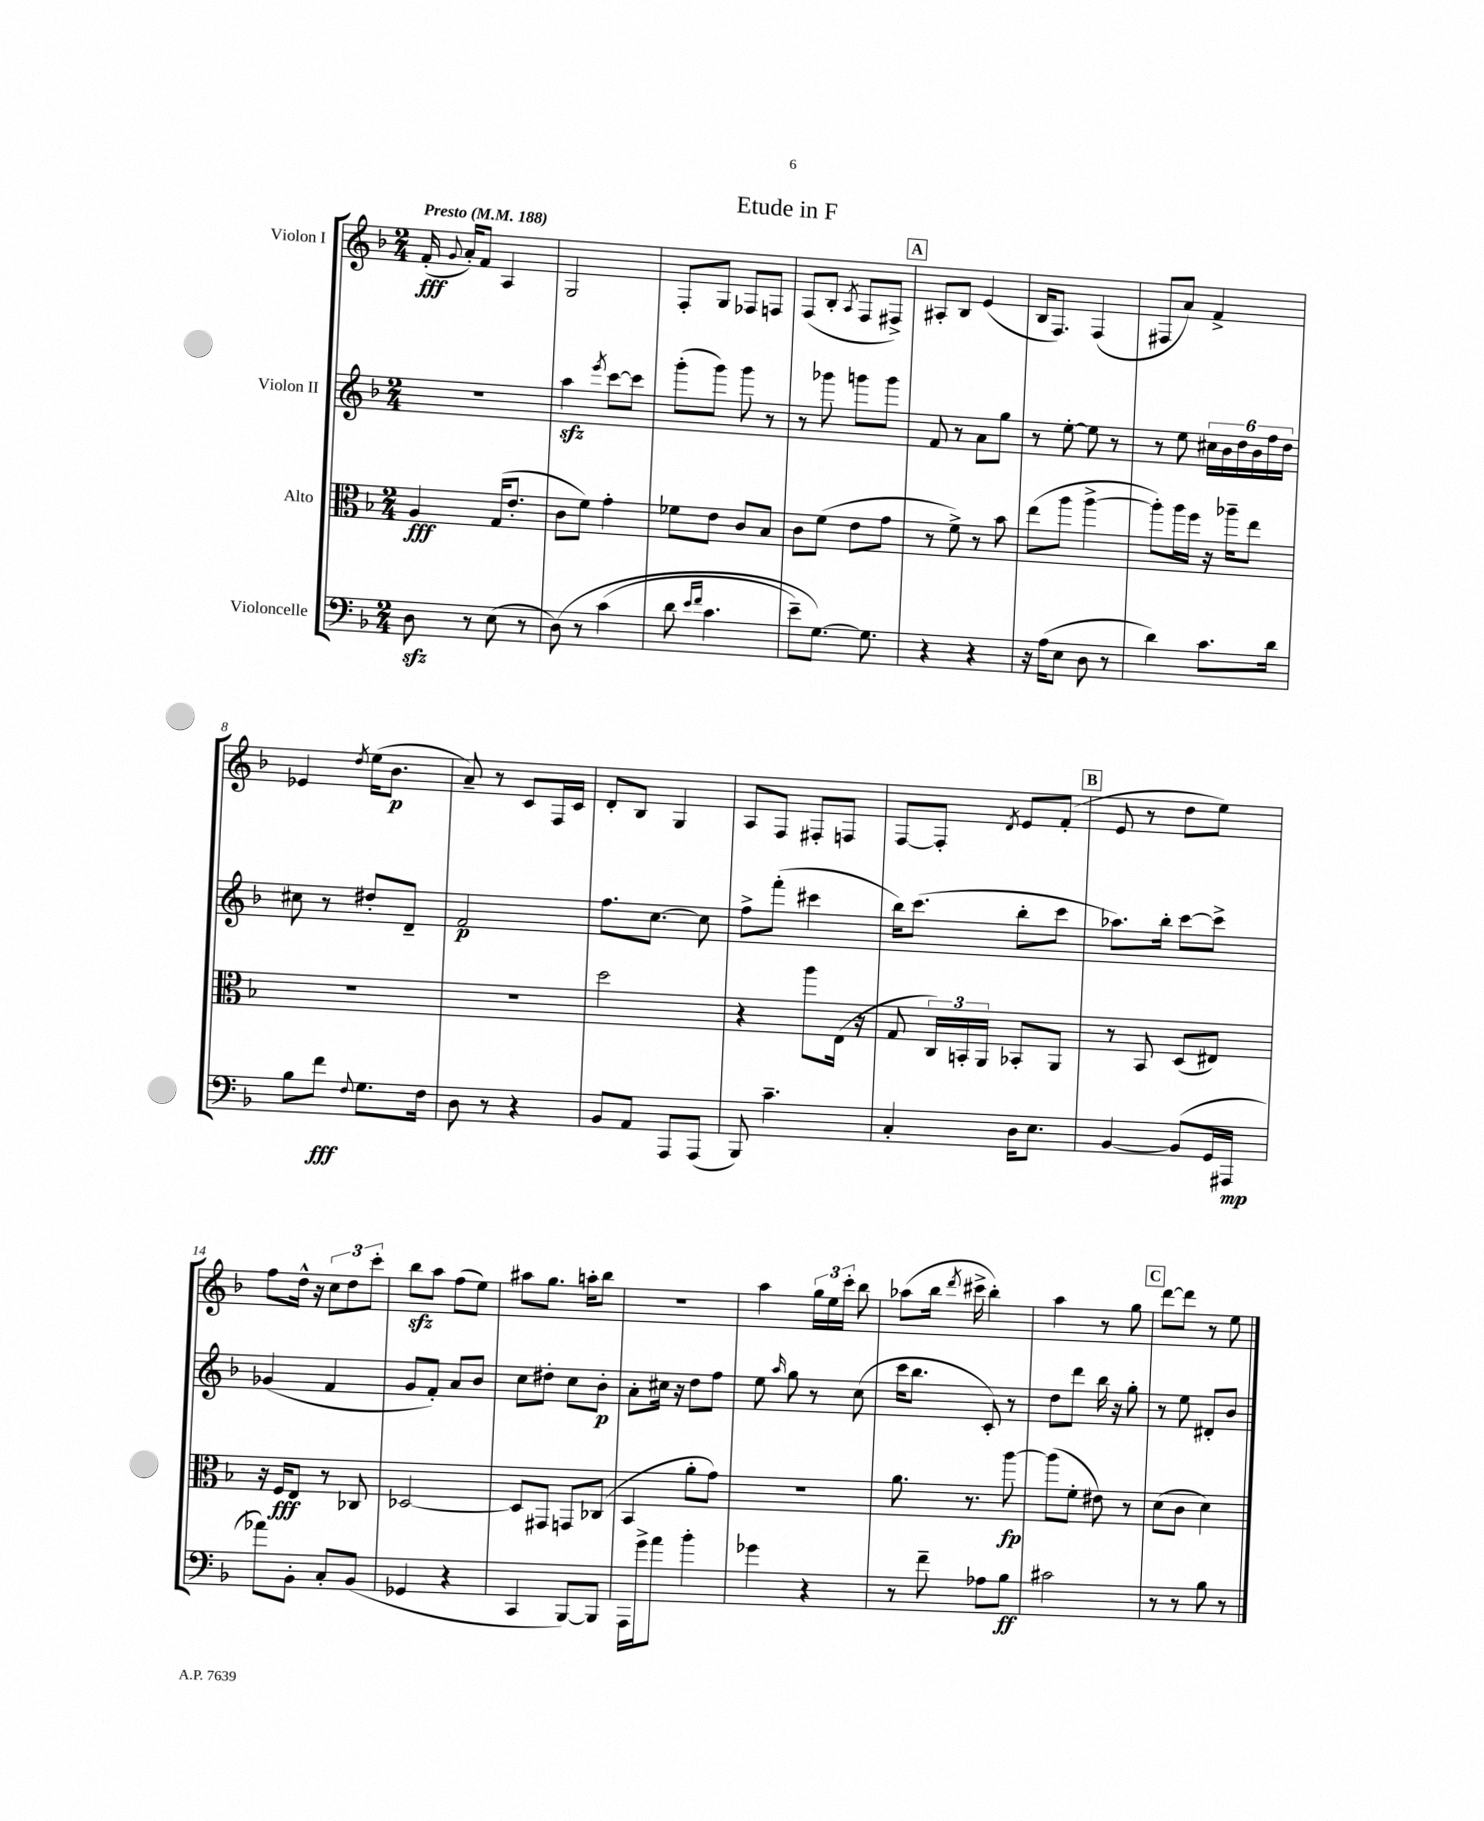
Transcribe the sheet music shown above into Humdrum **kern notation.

**kern	**kern	**kern	**kern
*staff4	*staff3	*staff2	*staff1
*clefF4	*clefC3	*clefG2	*clefG2
*k[b-]	*k[b-]	*k[b-]	*k[b-]
*M2/4	*M2/4	*M2/4	*M2/4
*MM188	*MM188	*MM188	*MM188
8D\	4A/	2r	(16f'/
.	.	.	8qqg/
.	.	.	16a'/LK)
8r	.	.	8f/J
(8E\	(16G/LK	.	4A/
.	8.e'/J	.	.
8r	.	.	.
=	=	=	=
&(8D\)	8c\L	4aa\	2G/
8r	8f\J)	.	.
.	.	8qeee/	.
(4c\	4g'\	[8ccc\L	.
.	.	8ccc\]J	.
=	=	=	=
8d\	8f-\L	(8ggg'\L	8F'/L
16qqe/LL	.	.	.
16qqf/JJ	.	.	.
4.c\	8e\J	8ggg\J)	8G/J
.	8c/L	8ggg\	8F-/L
.	8B-/J	8r	8F/J
=	=	=	=
8e~\L)	8c\L	8r	(8F/L
[8.G\J&)	(8f\J	8ggg-\	8B-'/J
.	.	.	8qA/
.	8e\L	8ggg\L	8F/L
8.G\]	.	.	.
.	8g\J	8ggg\J	8F#^/J)
=	=	=	=
4r	8r	8f/	8A#'/L
.	8f^\)	8r	8B-/J
4r	8r	8a\L	(4e/
.	8b-\	8gg\J	.
=	=	=	=
16r	(8ee\L	8r	16B-/LK
(16A\LK	.	.	8.F/J)
8E\J	8aa\J	[8ee'\	.
8D\	[4aa^\	8ee\]	(4F/
8r	.	8r	.
=	=	=	=
4d\)	8aa'\]L)	8r	8F#/L
.	16aa\L	8ee\	8a/J)
.	16ff\JJ	.	.
8.c\L	16r	24cc#\LL	4f^/
.	.	24b-\	.
.	16aa-~\LK	.	.
.	.	24dd\	.
.	8ee\J	24b-\	.
.	.	24ff\	.
16d\Jk	.	.	.
.	.	24dd\JJ	.
=	=	=	=
8B-\L	2r	8cc#\	4e-/
8f\J	.	8r	.
8qqF/	.	.	8qdd/
8.G\L	.	8dd#'/L	(16ee\LK
.	.	.	8.b-\J
.	.	8d~/J	.
16F\Jk	.	.	.
=	=	=	=
8D\	2r	2f/	8a~/)
8r	.	.	8r
4r	.	.	8c/L
.	.	.	16F/L
.	.	.	16c/JJ
=	=	=	=
8BB-/L	2dd\	8.ff\L	8d'/L
8AA/J	.	.	8B-/J
.	.	[8.cc\J	.
8AAA/L	.	.	4G/
(8AAA/J	.	8cc\]	.
=	=	=	=
8BBB-/)	4r	8ff^\L	8A/L
4.c~\	.	(8fff'\J	8F/J
.	8aa\L	4ccc#\	8F#'/L
.	(16E\Jk	.	8F/J
.	16r	.	.
=	=	=	=
4C'/	8G/	16bb-\LK)	[8F/L
.	.	(8.ccc\J	.
.	24C/LL)	.	8F'/]J
.	24BB'/	.	.
.	24AA/JJ	.	.
.	.	.	8qd/
16D\LK	8BB-'/L	8bb-'\L	8e/L
8.E\J	.	.	.
.	8AA/J	8ccc\J	(8f'/J
=	=	=	=
[4BB-/	8r	8.aa-\L)	8e/
.	8BB-/	.	8r
.	.	16bb-'\Jk	.
(8BB-/]L	(8D/L	[8ccc\L	8dd\L
16GG/L	8E#/J)	8ccc^\]J	8ee\J)
16AAA#/JJ	.	.	.
=	=	=	=
8a-\L)	16r	(4g-/	8ff\L
.	16F/LK	.	.
8BB-'\J	8E/J	.	16dd^^\Jk
.	.	.	16r
8C'/L	8r	4f/	12cc\L
.	.	.	12dd\
(8BB-/J	8C-/	.	.
.	.	.	12ccc'\J
=	=	=	=
4GG-/	[2D-/	8g/L	8bb-\L
.	.	8f'/J)	8aa\J
4r	.	8a/L	(8ff\L
.	.	8b-/J	8ee\J)
=	=	=	=
4CC/	8D-/]L	8cc\L	8aa#\L
.	8GG#/J	8dd#'\J	8.gg\J
[8BBB-/L)	8GG/L	8cc\L	.
.	.	.	16aa'\LK
8BBB-/]J	(8C-/J	8b-'\J	8bb-\J
=	=	=	=
16AAA\LL	4BB-/	8a'\L	2r
16g^\J	.	.	.
8a\J	.	16cc#\Jk	.
.	.	16r	.
4b-'\	8a'\L	8dd\L	.
.	8g\J)	8ff\J	.
=	=	=	=
4g-\	2r	8ee\	4aa\
.	.	16qqaa/	.
.	.	8gg\	.
4r	.	8r	24gg\LL
.	.	.	24ee\
.	.	.	24ccc'\JJ
.	.	(8cc\	8bb-\
=	=	=	=
8r	8.a\	16ccc\LK	(8aa-\L
.	.	8.bb-\J	.
8f~\	.	.	16bb-\Jk
.	.	.	8qddd/
.	8.r	.	16ccc#^\
8A-\L	.	8c'/)	4bb-'\)
8B-\J	[8aa\	8r	.
=	=	=	=
2c#\	(8aa\]L	8dd\L	4aa\
.	8f'\J	8ddd\J	.
.	8e#\)	16bb-\	8r
.	.	16r	.
.	8r	8gg'\	8gg\
=	=	=	=
8r	(8d\L	8r	[8ddd\L
8r	8c\J	8ee\	8ddd\]J
8B-\	4d\)	8d#'/L	8r
8r	.	8b-/J	8ee\
==	==	==	==
*-	*-	*-	*-
